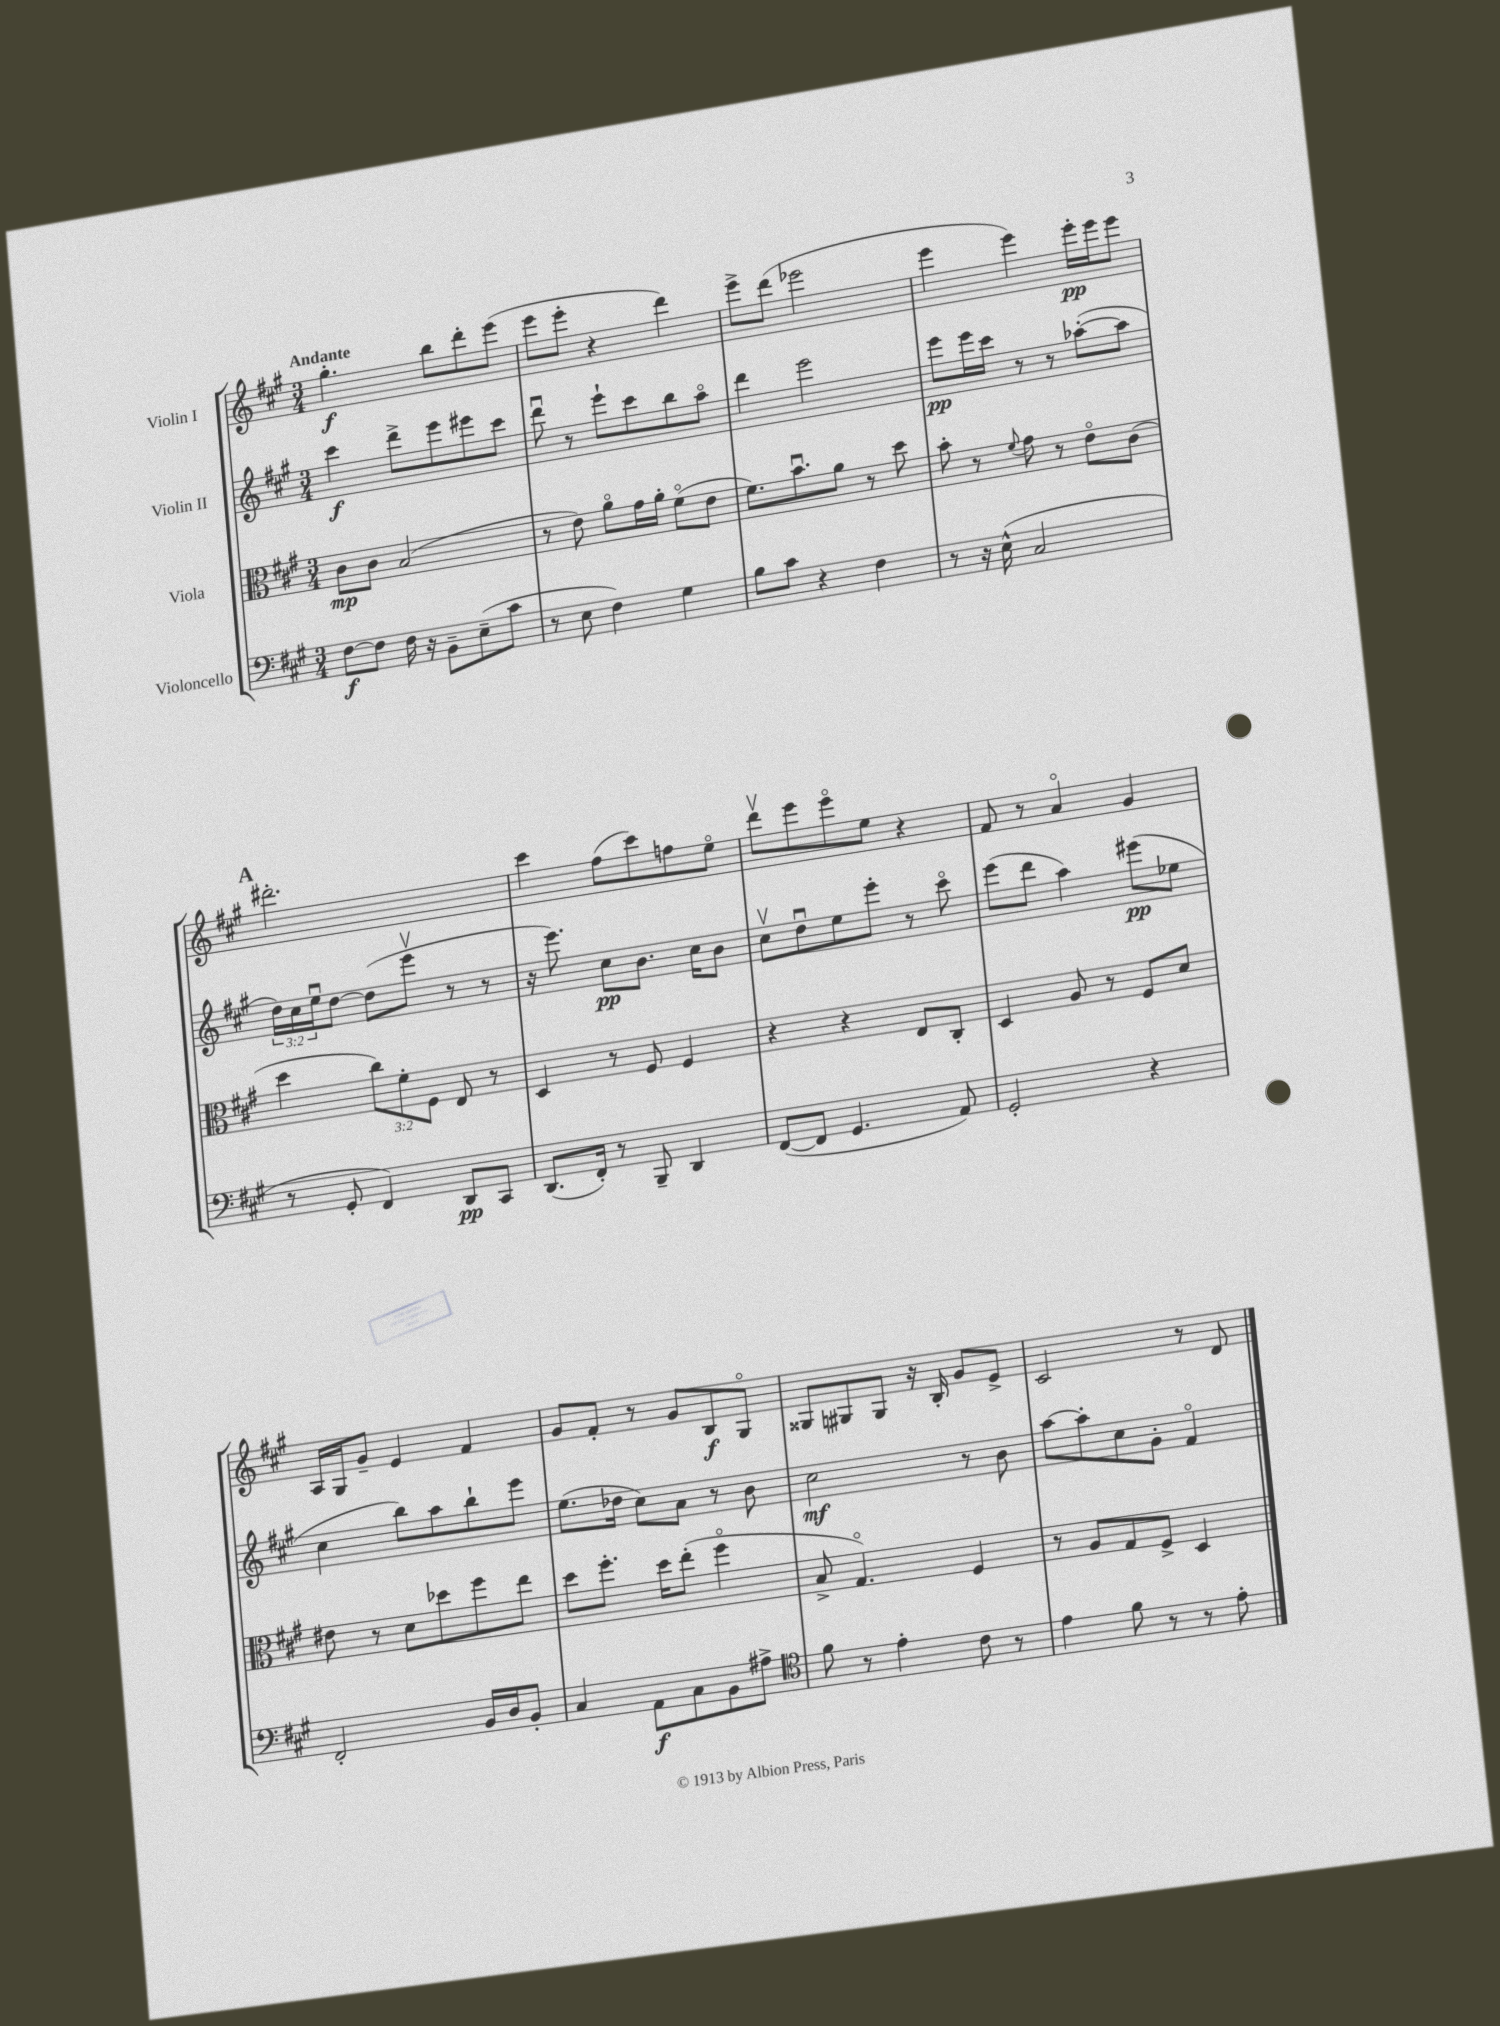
<<
\new StaffGroup <<
\new Staff = "s0" \with { instrumentName = "Violin I" } {
    \clef treble \key a \major \numericTimeSignature \time 3/4 \tempo "Andante"
    gis''4.-.\f b''8 d'''8-. e'''8( |
    e'''8 e'''8-. r4 d'''4) |
    e'''8-> d'''8( ees'''2 |
    e'''4 e'''4) e'''16-.\pp e'''16 e'''8 |
    \mark \markup { \bold "A" } dis'''2.-. |
    cis'''4 fis''8( cis'''8) f''8 e''8\flageolet |
    d'''8\upbow e'''8 e'''8\flageolet e''8 r4 |
    fis'8 r8 a'4\flageolet gis'4 |
    a16 gis16 gis'8-- e'4 fis'4 |
    gis'8 fis'8-. r8 gis'8 b8\f gis8\flageolet |
    gisis8 gis8 gis8 r16 b16-. gis'8 e'8-> |
    cis'2 r8 d'8 \bar "|." |
}
\new Staff = "s1" \with { instrumentName = "Violin II" } {
    \clef treble \key a \major \numericTimeSignature \time 3/4 \override Staff.TupletNumber.text = #tuplet-number::calc-fraction-text
    cis'''4\f d'''8-> e'''8 eis'''8 cis'''8 |
    d'''8\downbow r8 e'''8-! cis'''8 b''8 a''8\flageolet |
    d'''4 e'''2 |
    e'''8\pp e'''16 cis'''16 r8 r8 aes''8~-.( aes''8 |
    \mark \markup { \bold "A" } \tuplet 3/2 { d''16) cis''16 e''16\downbow } d''8~ d''8( e'''8\upbow r8 r8 |
    r16 e'''8.) cis''8\pp b'8. cis''16 b'8 |
    cis''8\upbow d''8\downbow e''8 e'''8-. r8 cis'''8\flageolet |
    e'''8( d'''8 a''4) eis'''8\pp( ees''8 |
    cis''4 b''8) a''8 b''8-! e'''8 |
    e''8.( des''16 cis''8) a'8 r8 b'8 |
    cis''2\mf r8 b'8 |
    a''8~ a''8-. cis''8 gis'8-. fis'4\flageolet \bar "|." |
}
\new Staff = "s2" \with { instrumentName = "Viola" } {
    \clef alto \key a \major \numericTimeSignature \time 3/4 \override Staff.TupletNumber.text = #tuplet-number::calc-fraction-text
    cis'8\mp cis'8 b2( |
    r8 e'8) a'8\flageolet gis'16 a'16-. fis'8\flageolet( e'8 |
    fis'8.) b'8.\downbow a'8 r8 d''8 |
    b'8-. r8 \appoggiatura { fis'8 } gis'8 r8 e'8\flageolet cis'8( |
    \mark \markup { \bold "A" } d''4 \tuplet 3/2 { cis''8) fis'8-. fis8 } e8 r8 |
    d4 r8 fis8 fis4 |
    r4 r4 e8 cis8-. |
    d4 a8 r8 fis8 d'8 |
    eis'8 r8 d'8 des''8 fis''8 e''8 |
    d''8 fis''8.-. d''16 e''8-.( fis''4\flageolet |
    b8-> gis4.\flageolet) fis4 |
    r8 a8 gis8 fis8-> d4 \bar "|." |
}
\new Staff = "s3" \with { instrumentName = "Violoncello" } {
    \clef bass \key a \major \numericTimeSignature \time 3/4
    fis8~\f fis8 fis16 r16 b,8-- e8--( cis'8 |
    r8 e8 fis4) gis4 |
    b8 cis'8 r4 fis4 |
    r8 r16 e16-^( cis2 |
    \mark \markup { \bold "A" } r8 gis,8-. fis,4) d,8\pp cis,8 |
    d,8.( fis,16-.) r8 b,,8-- d,4 |
    fis,8~( fis,8 gis,4. a,8) |
    gis,2-. r4 |
    fis,2-. b,16 d16 b,8-. |
    cis4 a,8\f cis8 b,8 ais8-> |
    \clef tenor fis'8 r8 e'4-. cis'8 r8 |
    e'4 fis'8 r8 r8 e'8-. \bar "|." |
}
>>
>>
\layout { \context { \Score \remove "Bar_number_engraver" } }
